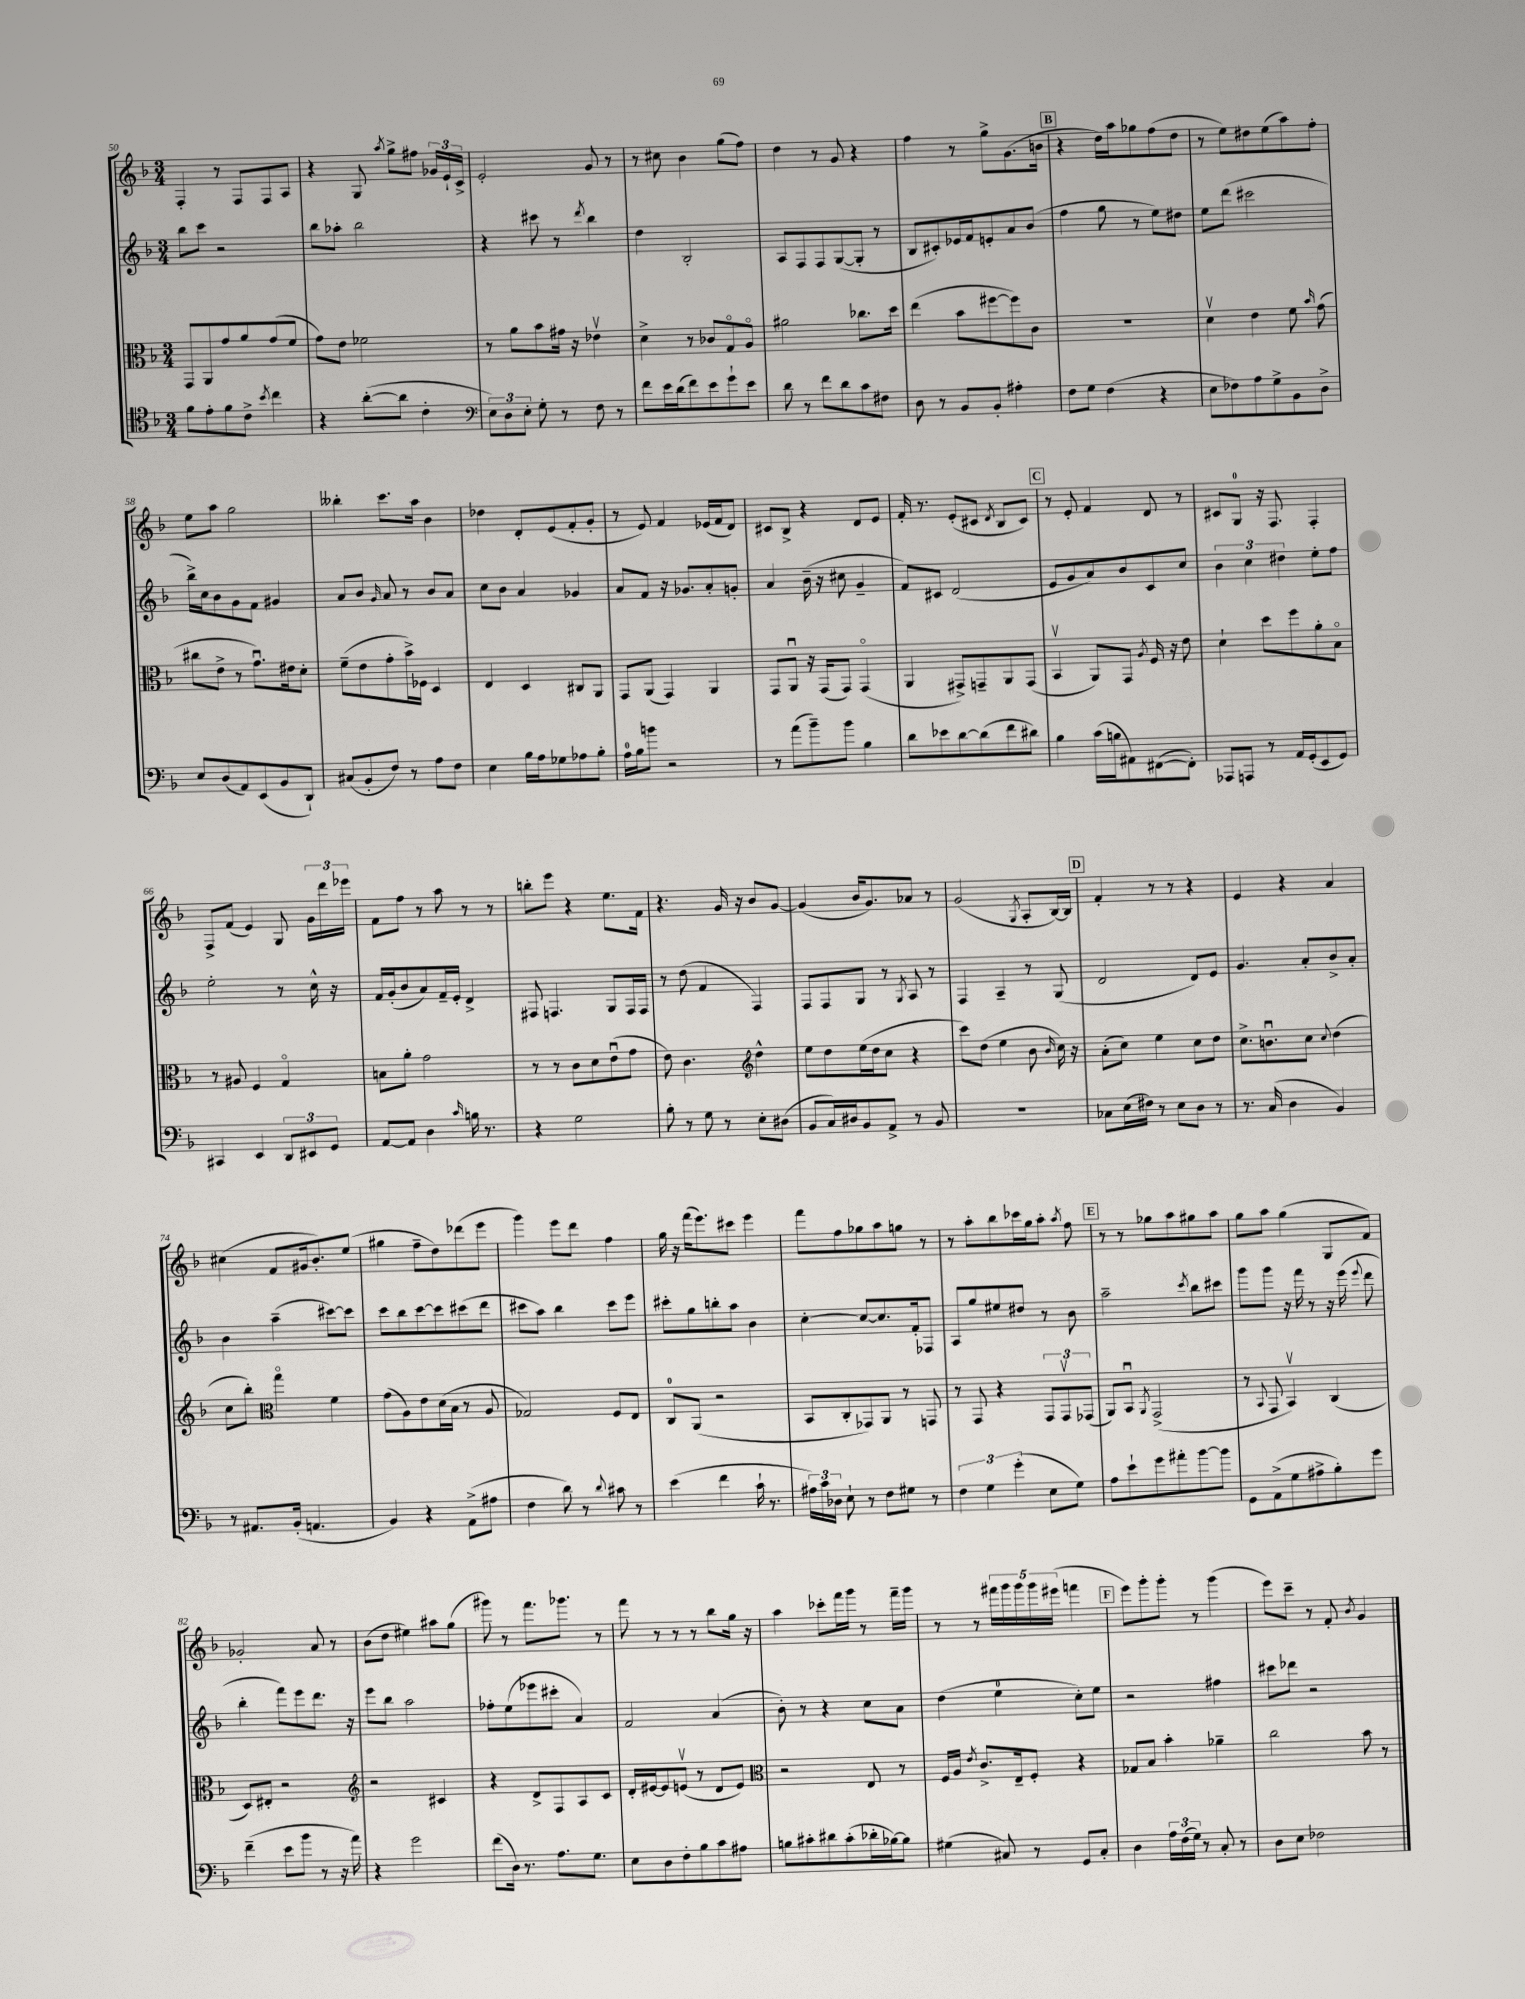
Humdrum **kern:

**kern	**kern	**kern	**kern
*staff4	*staff3	*staff2	*staff1
*clefC4	*clefC3	*clefG2	*clefG2
*k[b-]	*k[b-]	*k[b-]	*k[b-]
*M3/4	*M3/4	*M3/4	*M3/4
8f	8GG	8bb-	4F'
8e'	8AA	8ccc	.
8f	8g	2r	8r
8c^	8a	.	8F
8qb-	.	.	.
4cc	(8g	.	8F
.	8f	.	8A
=	=	=	=
4r	8g)	8bb-	4r
.	8e	8aa-'	.
([8a'	2f-	2bb-	8G
.	.	.	8qaa
8a]	.	.	8gg^
4c'	.	.	8ff#
.	.	.	24g-
.	.	.	24e`
.	.	.	24c^
=	=	=	=
*clefF4	*	*	*
12E)	8r	4r	2e'
12D	.	.	.
.	8a	.	.
12E'	.	.	.
8G'	8b-	8ccc#	.
8r	16g#	8r	.
.	16r	.	.
.	.	8qddd	.
8F	4e-v	4bb-	8g
8r	.	.	8r
=	=	=	=
8f	4d^	4dd	8r
16e	.	.	8cc#
(16d	.	.	.
8f)	8r	2B-'	4b-
8e	8c-	.	.
8g`	8Go	.	(8gg
8e	8Ao	.	8ff)
=	=	=	=
8d	2a#	8A	4dd
8r	.	8F	.
8f	.	8F	8r
8d	.	([8G	8g
8c	8.cc-	8G']	4r
8F#	.	8r	.
.	16dd	.	.
=	=	=	=
8D	(4ee	8B-	4ff
8r	.	8c#')	.
8BB-	8b-	16e-	8r
.	.	16f	.
8BB-'	[8ff#	8e'	8gg^
4A#'	8ff#])	8a	(8.g
.	8c	(8b-	.
.	.	.	16b
=	=	=	=
8F	2.r	4ff	4r
8G	.	.	.
(4F	.	8gg	16dd)
.	.	.	16aa
.	.	8r	8gg-
4r	.	8ee)	(8ff
.	.	8dd#	8dd
=	=	=	=
8E	4dv	8ee	8r
8F-)	.	(8ddd	8ee)
8A	4e	2ccc#	8dd#
8G^	.	.	(8ee
8BB-	8f	.	8aa)
.	16qqb-	.	.
8D^	(8g	.	8ff'
=	=	=	=
8E	8cc#	16bb-^)	8ee
.	.	16cc	.
(8D	8e^	8b-	8aa
8AA)	8r	8g	2gg
(8EE	8.gu)	8f	.
8BB-	.	4g#	.
.	16e#	.	.
8DD`)	8d'	.	.
=	=	=	=
(8C#	(8f~	8a	4bb--'
8BB-'	8e	8b-	.
.	.	16qqg	.
8F)	8g'	8a	8.ccc
8r	16b-^)	8r	.
.	16F-	.	16aa
8A	4D	8b-	4b-
8F	.	8a	.
=	=	=	=
4E	4E	8cc	4dd-
.	.	8b-	.
16B-	4D	4a	8d'
16A	.	.	.
8G-	.	.	(8e
8A-	8C#	4g-	8f'
8B-'	8AA	.	8g'
=	=	=	=
16A	8GG	8a	8r
16B-	.	.	.
8b	(8AA	8f	8e)
2r	4GG)	16r	4f
.	.	8.g-	.
.	4AA	8a'	(16e-
.	.	.	16f
.	.	8g'	8d)
=	=	=	=
8r	8GG	4a	8c#
(8a	8AAu	.	8B-^
8b-~)	16r	(16b-~	4r
.	(16GG	16r	.
8b-	8GG)	8cc#	.
4B-	(4GGo	4g~	8d
.	.	.	8e
=	=	=	=
8d	4AA	8f)	16f'
.	.	.	8.r
8e-	.	8c#	.
[8d	8GG#^)	(2d	(8e'
(8d]	8GG~	.	8c#
.	.	.	8qd
8f	8AA	.	8B-
8d#)	(8GG	.	8c#)
=	=	=	=
4B-	4BB-v	8e	8r
.	.	8g	8e'
(16c	8AA)	8a)	4f
16B	.	.	.
8AA#)	8GG	8b-	.
.	8qA	.	.
([8FF#	16F	8c	8d
.	16r	.	.
8FF#'])	8e	8cc	8r
=	=	=	=
8AAA-	4d`	6b-	8c#
8AAA	.	.	8G
.	.	6cc	.
8r	8dd	.	16r
.	.	.	8.F
.	.	6dd#	.
16AA	8ff	.	.
(16GG'	.	.	.
8EE	8a'	8ee'	4F'
8GG)	8B-o	8ff	.
=	=	=	=
4CC#	8r	2ee'	8F^
.	8A#	.	(8f
4EE	4F	.	4e)
12DD	4Go	8r	8G
12EE#	.	.	.
.	.	16cc^^	24g
12GG	.	.	24ddd
.	.	16r	.
.	.	.	24eee-
=	=	=	=
[8AA	8B	16f	8f
.	.	(16g'	.
8AA]	8a'	8b-	8ff
4D	2g	8a)	8r
.	.	16f~	8aa
.	.	16e'	.
16qqc	.	.	.
16B	.	4d^	8r
8.r	.	.	.
.	.	.	8r
=	=	=	=
4r	8r	8F#	8bb'
.	8r	4.F	8eee
2G	8c	.	4r
.	8d	.	.
.	(8eu	8G	8.ee
.	8g	16F	.
.	.	16F	16f
=	=	=	=
8B-'	8e)	8r	4.r
8r	4.c	(8dd	.
8G	.	4f	.
8r	.	.	16g
.	.	.	16r
*	*clefG2	*	*
8E'	4dd^^	4F)	8b-
(8D#	.	.	[8g
=	=	=	=
8BB-	8ee	8F	(4g]
16C)	8dd	8F	.
16D#	.	.	.
8BB-	(16ee	8G	16b-
.	16dd	.	8.g)
8AA^	8cc	8r	.
.	.	8qG	.
8r	4r	8A	8a-
8BB-	.	8r	8r
=	=	=	=
2.r	8ccc)	4F	(2g
.	(8dd	.	.
.	4ee	4A~	.
.	.	.	8qG
.	8b-	8r	8A'
.	16qqb-	.	.
.	16cc)	(8G	[16B-)
.	16r	.	16B-]
=	=	=	=
8C-	(8a'	2d	4f'
(16E	8cc)	.	.
16F#)	.	.	.
8r	4ee	.	8r
8E	.	.	8r
8D	8cc	8d)	4r
8r	8dd	8e	.
=	=	=	=
8.r	8.cc^	4.g	4e
(16C	8.bu	.	.
4D	.	.	4r
.	8cc	8a'	.
.	8qqcc	.	.
4BB-)	(4dd	8b-^	4a
.	.	8a'	.
=	=	=	=
8r	8cc	4b-	(4cc#
8.AA#	8bb-')	.	.
*	*clefC3	*	*
.	4ggo	(4aa~	8f
(16BB-'	.	.	.
4.AA	.	.	16g#
.	.	.	8.b-')
.	4f	[8ccc#)	.
.	.	8ccc#]	(8ee
=	=	=	=
4BB-)	(8g	8ccc	4gg#
.	8A)	8bb-	.
4r	8e	[8ccc	8ff~
.	(16d	8ccc]	8dd)
.	16B-	.	.
(8AA^	8r	(8ccc#	(8ddd-
8A#	8A	8ddd	8eee
=	=	=	=
4F	2G-)	8ccc#	4ggg)
.	.	8aa)	.
8d)	.	4bb-	8eee
8r	.	.	8ddd
8qqd	.	.	.
8c#	8F	8ccc#	4ff
8r	8E	8eee	.
=	=	=	=
(4e	8C	8ccc#'	16gg
.	.	.	16r
.	(8AA	8gg	(16fff
.	.	.	8.eee)
4f	2r	8bb'	.
.	.	8aa	8ccc#
16c`	.	4b-	4eee
8.r	.	.	.
=	=	=	=
24A#)	8BB-	[4cc'	8fff
24c	.	.	.
24D-	.	.	.
8E`	8C'	.	8ff
8r	8GG-)	8cc_	8gg-
8F	8AA	8.cc]	8aa
8G#	8r	.	8gg
.	.	16f'	.
8r	8GG	8F-	8r
=	=	=	=
6F	8r	8A	8r
.	8GG	8gg	8aa'
6G	.	.	.
.	4r	8ee#	8bb-
(6g'	.	.	.
.	.	8dd#	16ccc-
.	.	.	16gg
8E	12GG	8r	8aa'
.	12GGv	.	.
.	.	.	8qaa
8G)	.	8b-	8ff
.	(12GG-	.	.
=	=	=	=
8A	8AA)	2aa~	8r
8e`	8BB-u	.	8r
.	8qAA	.	.
8g	(2GG^	.	8gg-
8a#'	.	.	8aa
.	.	8qccc	.
[8b-	.	8bb-	8gg#
8b-]	.	8ccc#	8aa
=	=	=	=
8GG	8r	8ggg	8gg
.	8qqBB-	.	.
(8AA^	8GG	8ggg	8aa
8G	4BB-v)	16r	(4gg
.	.	16fff	.
8A#^	.	8r	.
8B-')	(4C	16r	8G
.	.	(16eee	.
.	.	8qqeee	.
8g	.	8ddd	8f)
=	=	=	=
(4f~	8D)	4bb-'	2g-'
.	8E#'	.	.
8e	2r	8fff)	.
8b-	.	8eee	.
8r	.	8.ddd	8a
16r	.	.	8r
16a)	.	16r	.
=	=	=	=
*	*clefG2	*	*
4r	2r	8eee	(8b-
.	.	8bb-	8dd
2g	.	2aa	4ee#)
.	4c#	.	8aa#
.	.	.	(8gg
=	=	=	=
(8f	4r	8ff-'	8ggg#)
16D)	.	(8ee	8r
8.r	.	.	.
.	8d^	8eee-	8.fff
8.A	8F	8ccc#'	.
.	.	.	8.ggg-
.	8A	4a)	.
8.G	.	.	.
.	8c	.	8r
=	=	=	=
8E	16d'	2f	8fff
.	[16e#	.	.
8D	8e#]	.	8r
8F'	(8ev	.	8r
8B-	8r	.	8r
8c	8d	(4a	8bb-
8A#	8e)	.	16gg
.	.	.	16r
=	=	=	=
*	*clefC3	*	*
8B	2r	8b-')	4aa
8c#'	.	8r	.
8d#	.	4r	8ccc-'
(8c#'	.	.	16fff
.	.	.	16ggg
16d-'	8E	8cc	8r
[16B-)	.	.	.
8B-]	8r	8a	16fff~
.	.	.	16ggg
=	=	=	=
(4G#	16F	(4dd	8r
.	16A	.	.
.	8qe	.	.
.	8.c^	.	8r
8C#)	.	4ee	20fff#
.	.	.	20ggg
.	16E~	.	.
.	.	.	20ggg
8r	8F'	.	.
.	.	.	20ggg
.	.	.	(20eee#
8GG	4r	8cc')	4fff
8C#'	.	8ee	.
=	=	=	=
4D	8G-	2r	8eee)
.	8B-	.	8ggg'
24A	4b-'	.	8ggg'
(24F	.	.	.
24G)	.	.	.
8r	.	.	8r
8C'	4a-~	4ff#	(4ggg
8r	.	.	.
=	=	=	=
8D	2cc	8ccc#	8eee)
8E	.	8ddd-	8ccc~
2F-	.	2r	8r
.	.	.	8f'
.	.	.	8qb-
.	8b-	.	4g
.	8r	.	.
==	==	==	==
*-	*-	*-	*-
